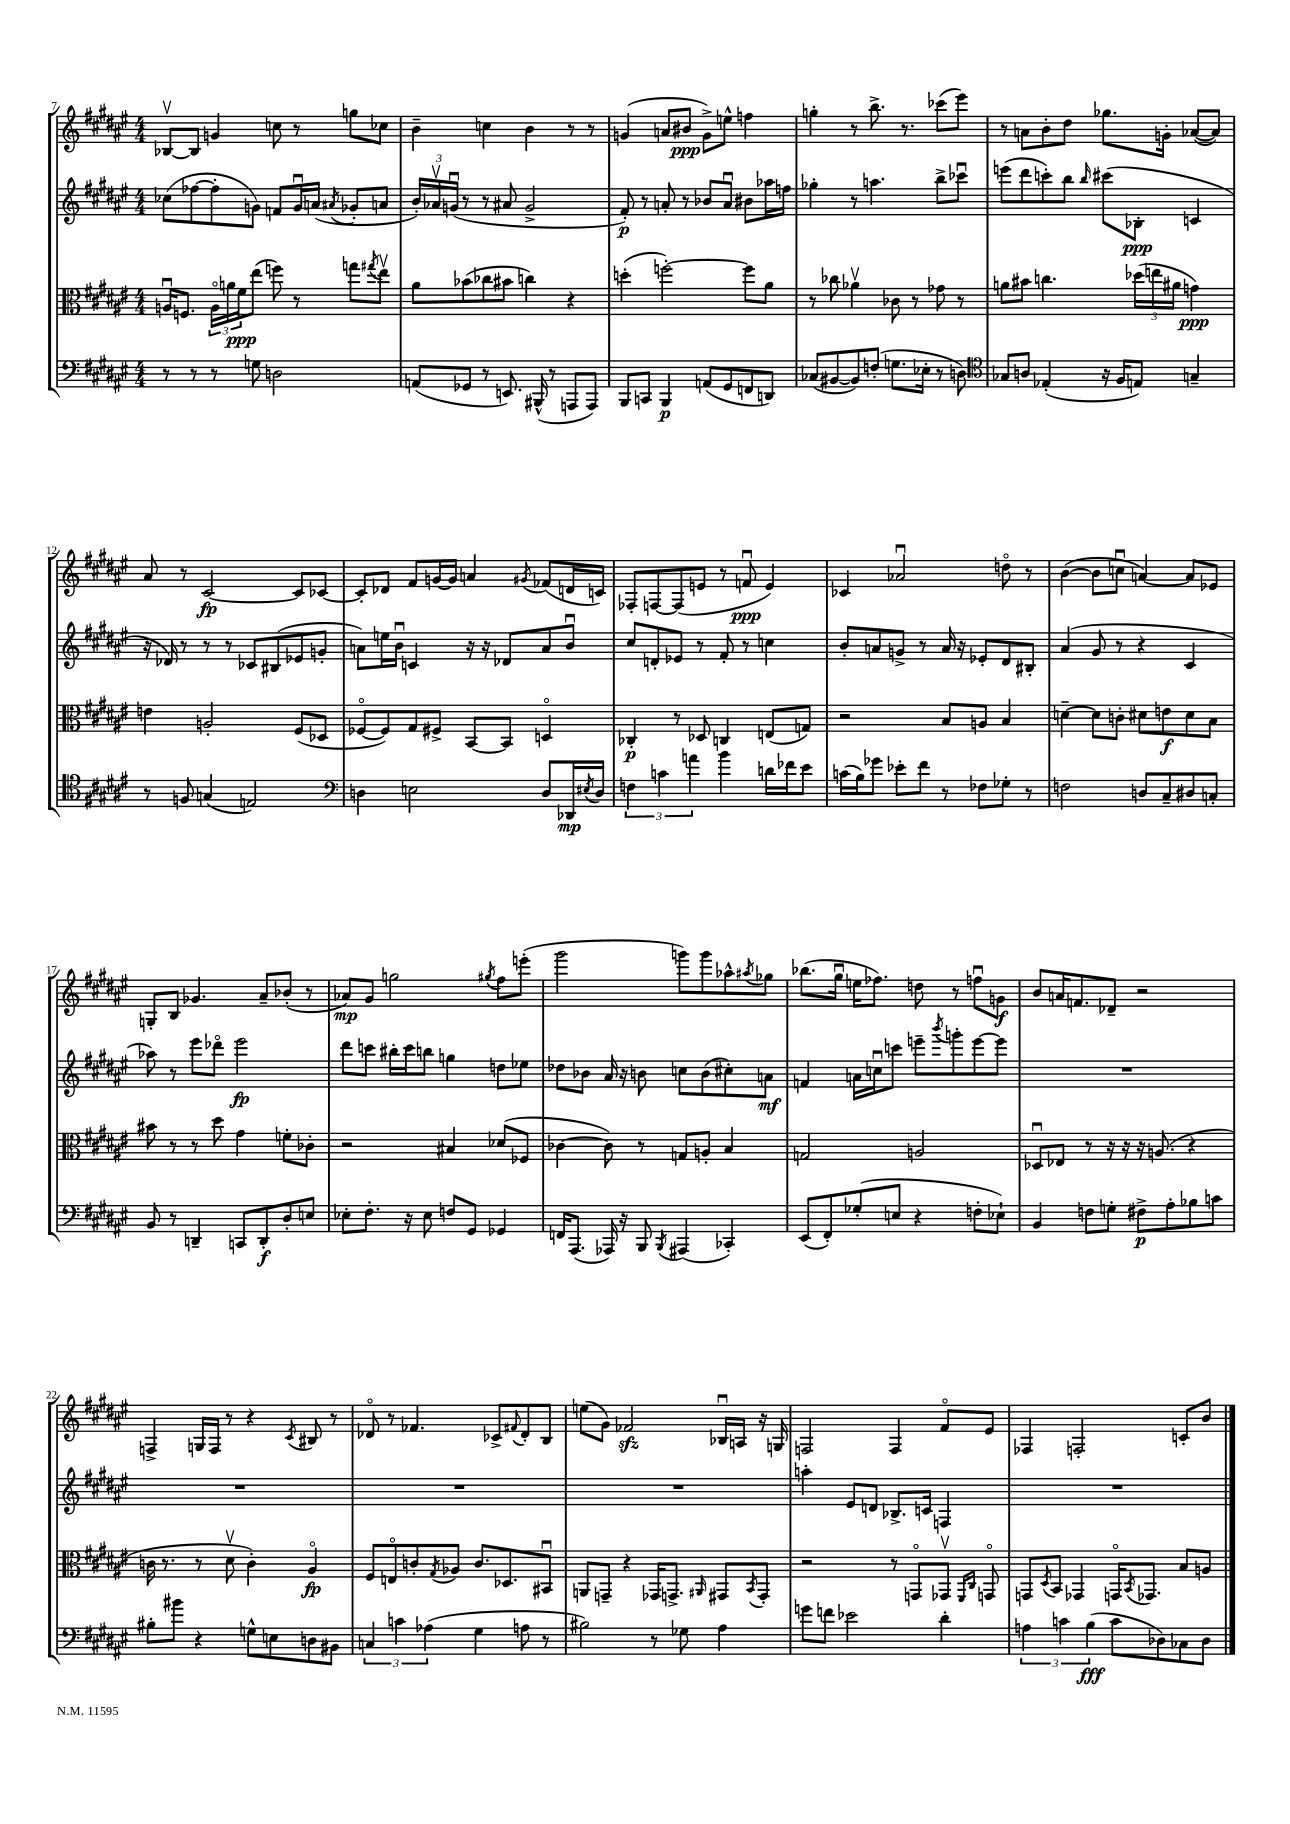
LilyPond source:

<<
\new StaffGroup <<
\new Staff = "s0" {
    \clef treble \key fis \major \numericTimeSignature \time 4/4
    bes8~\upbow bes8 g'4 c''8 r8 g''8 ces''8 |
    b'4-- c''4 b'4 r8 r8 |
    g'4( a'8 bis'8\ppp g'8->) e''8-^ f''4 |
    g''4-. r8 b''8.-> r8. ces'''8( eis'''8) |
    r8 a'8 b'8-. dis''8 ges''8. g'16-. aes'8~( aes'8) |
    ais'8 r8 cis'2~\fp cis'8 ces'8~ |
    ces'8-. des'8 fis'8 g'16~ g'16 a'4 \acciaccatura { gis'8 } fes'8( d'16 c'16) |
    fes8-. f8~ f8( e'8 r8 f'8\downbow\ppp e'4) |
    ces'4 aes'2\downbow d''8\flageolet r8 |
    b'4~( b'8 c''8\downbow a'4~) a'8 ees'8 |
    g8-. b8 ges'4. ais'8-- bes'8-.( r8 |
    aes'8\mp) gis'8 g''2 \acciaccatura { gis''8 } fis''8 e'''8-.( |
    gis'''2 g'''8) g'''8 aes''8-^ \acciaccatura { ais''8 } ges''8 |
    bes''8.( gis''16\downbow e''16 fes''8.) d''8 r8 f''8\downbow g'8\f |
    b'8 a'16 f'8. des'8-- r2 |
    f4-> g16 f16 r8 r4 \acciaccatura { cis'8 } bis8 r8 |
    des'8\flageolet r8 fes'4. ces'8-> \appoggiatura { fis'8 } des'8-. b8 |
    e''8( gis'8) fes'2\sfz bes16\downbow a16 r16 g16 |
    f2 f4 fis'8\flageolet eis'8 |
    fes4 f2-. c'8-. b'8 \bar "|." |
}
\new Staff = "s1" {
    \clef treble \key fis \major \numericTimeSignature \time 4/4
    ces''8( fes''8~ fes''8-. g'8) f'8 g'16\downbow a'16( \acciaccatura { ais'8 } ges'8-. a'8 |
    \tuplet 3/2 { b'16-.) aes'16\upbow g'16\downbow( } r8 r8 ais'8 g'2-> |
    fis'8-.\p) r8 a'8-. r8 bes'8 a'8\downbow bis'8 aes''16 f''16 |
    ges''4-. r8 a''4. b''8-> ces'''8\downbow |
    e'''8( dis'''8 c'''8-.) b''8 \grace { b''16 } cis'''8( bes8-.\ppp c'4 |
    r16 des'16) r8 r8 r8 ces'8 bis8( ees'8 g'8-. |
    a'8) e''16 b'16\downbow c'4 r16 r16 des'8 a'8 b'8\downbow |
    cis''8 d'8-. ees'8 r8 fis'8-. r8 c''4 |
    b'8-. a'8 g'8-> r8 a'16 r16 ees'8-. dis'8 bis8-. |
    ais'4( gis'8 r8 r4 cis'4 |
    aes''8) r8 eis'''8 des'''8\flageolet eis'''2\fp |
    dis'''8 c'''8 bis''16-. c'''16 b''8 g''4 d''8 ees''8 |
    des''8 bes'8 ais'16 r16 b'8 c''8 b'8( cis''8-.) a'8\mf |
    f'4 a'16 c''16\downbow c'''8 e'''8-- \acciaccatura { b'''8 } g'''8-. e'''8~ e'''8 |
    R1 |
    R1 |
    R1 |
    R1 |
    a''4-. eis'8 d'8 bes8.-> c'16 f4 |
    R1 \bar "|." |
}
\new Staff = "s2" {
    \clef alto \key fis \major \numericTimeSignature \time 4/4
    a16\downbow f8. \tuplet 3/2 { a16\flageolet a'16 fis'16\ppp } eis''8( f''8) r8 g''8 \acciaccatura { gis''8 } eis''8\upbow |
    ais'8 bes'8( ces''8 bis'8 c''4) r4 |
    d''4-.( f''2~-.) f''8 ais'8 |
    r8 ces''8 aes'4\upbow ces'8 r8 ges'8 r8 |
    a'8 bis'8 c''4. \tuplet 3/2 { des''16( e''16 ais'16 } g'4\ppp) |
    e'4 a2-. fis8( des8 |
    fes8~\flageolet fes8) gis8 fis8-> b,8~ b,8 d4\flageolet |
    ces4-.\p r8 des8 c4 e8( g8) |
    r2 b8 a8 b4 |
    d'4~-- d'8 c'8-. dis'8 e'8\f dis'8 b8 |
    bis'8 r8 r8 dis''8 gis'4 f'8-. ces'8-. |
    r2 bis4 des'8( fes8 |
    ces'4~ ces'8) r8 g8 a8-. b4 |
    g2 a2 |
    des8\downbow ees8 r8 r16 r16 r16 a8.( r4 |
    c'16 r8. r8 dis'8\upbow c'4-.) ais4\flageolet\fp |
    fis8 e8\flageolet c'8-. \acciaccatura { gis8 } aes8 c'8. des8. bis,8\downbow |
    a,8 g,8-- r4 ges,16 g,8.-> \grace { ais,16 } gis,8 \acciaccatura { b,8 } gis,8-. |
    r2 r8 g,8\flageolet ges,8\upbow \grace { fis,16 cis16 } g,8\flageolet |
    g,8 \acciaccatura { dis8 } b,8 ges,4 g,16\flageolet \acciaccatura { b,8 } ges,8. b8 a8 \bar "|." |
}
\new Staff = "s3" {
    \clef bass \key fis \major \numericTimeSignature \time 4/4
    r8 r8 r8 g8 d2 |
    a,8( ges,8 r8 e,8.) bis,,16-^( r8 a,,8 a,,8) |
    b,,8 c,8 b,,4\p a,8( gis,8 f,8 d,8) |
    ces8( bis,8~ bis,8) f8-.( g8. ees16-. r8 d8) |
    \clef tenor ges8 a8 ees4-.( r16 fis16 e8) g4-- |
    r8 f8 g4( e2) |
    \clef bass d4 e2 d8 des,16\mp \acciaccatura { eis8 } d16 |
    \tuplet 3/2 { f4 c'4 a'4 } b'4 d'16 fes'16 eis'8 |
    c'16( b16) ges'8 ees'8-. fis'8 r8 fes8 ges8-. r8 |
    f2 d8 cis8-- dis8 c8-. |
    b,8 r8 d,4-- c,8 d,8-.\f dis8-. e8 |
    ees8-. fis8.-. r16 ees8 f8 gis,8 ges,4 |
    f,16 ais,,8.( aes,,16) r16 b,,8 \acciaccatura { b,,8 } ais,,4( ces,4-.) |
    eis,8( fis,8-.) ges8-.( e8 r4 f8-. ees8-!) |
    b,4 f8 g8-. fis8->\p ais8-. bes8 c'8 |
    bis8-. bis'8 r4 g8-^ e8 d8 bis,8 |
    \tuplet 3/2 { c4 c'4 aes4( } gis4 a8 r8 |
    bis2) r8 ges8 ais4 |
    g'8 f'8 ees'2 dis'4-. |
    \tuplet 3/2 { a4 c'4 b4\fff( } c'8 des8) ces8 des8 \bar "|." |
}
>>
>>
\layout { \context { \Score currentBarNumber = #7 } }
